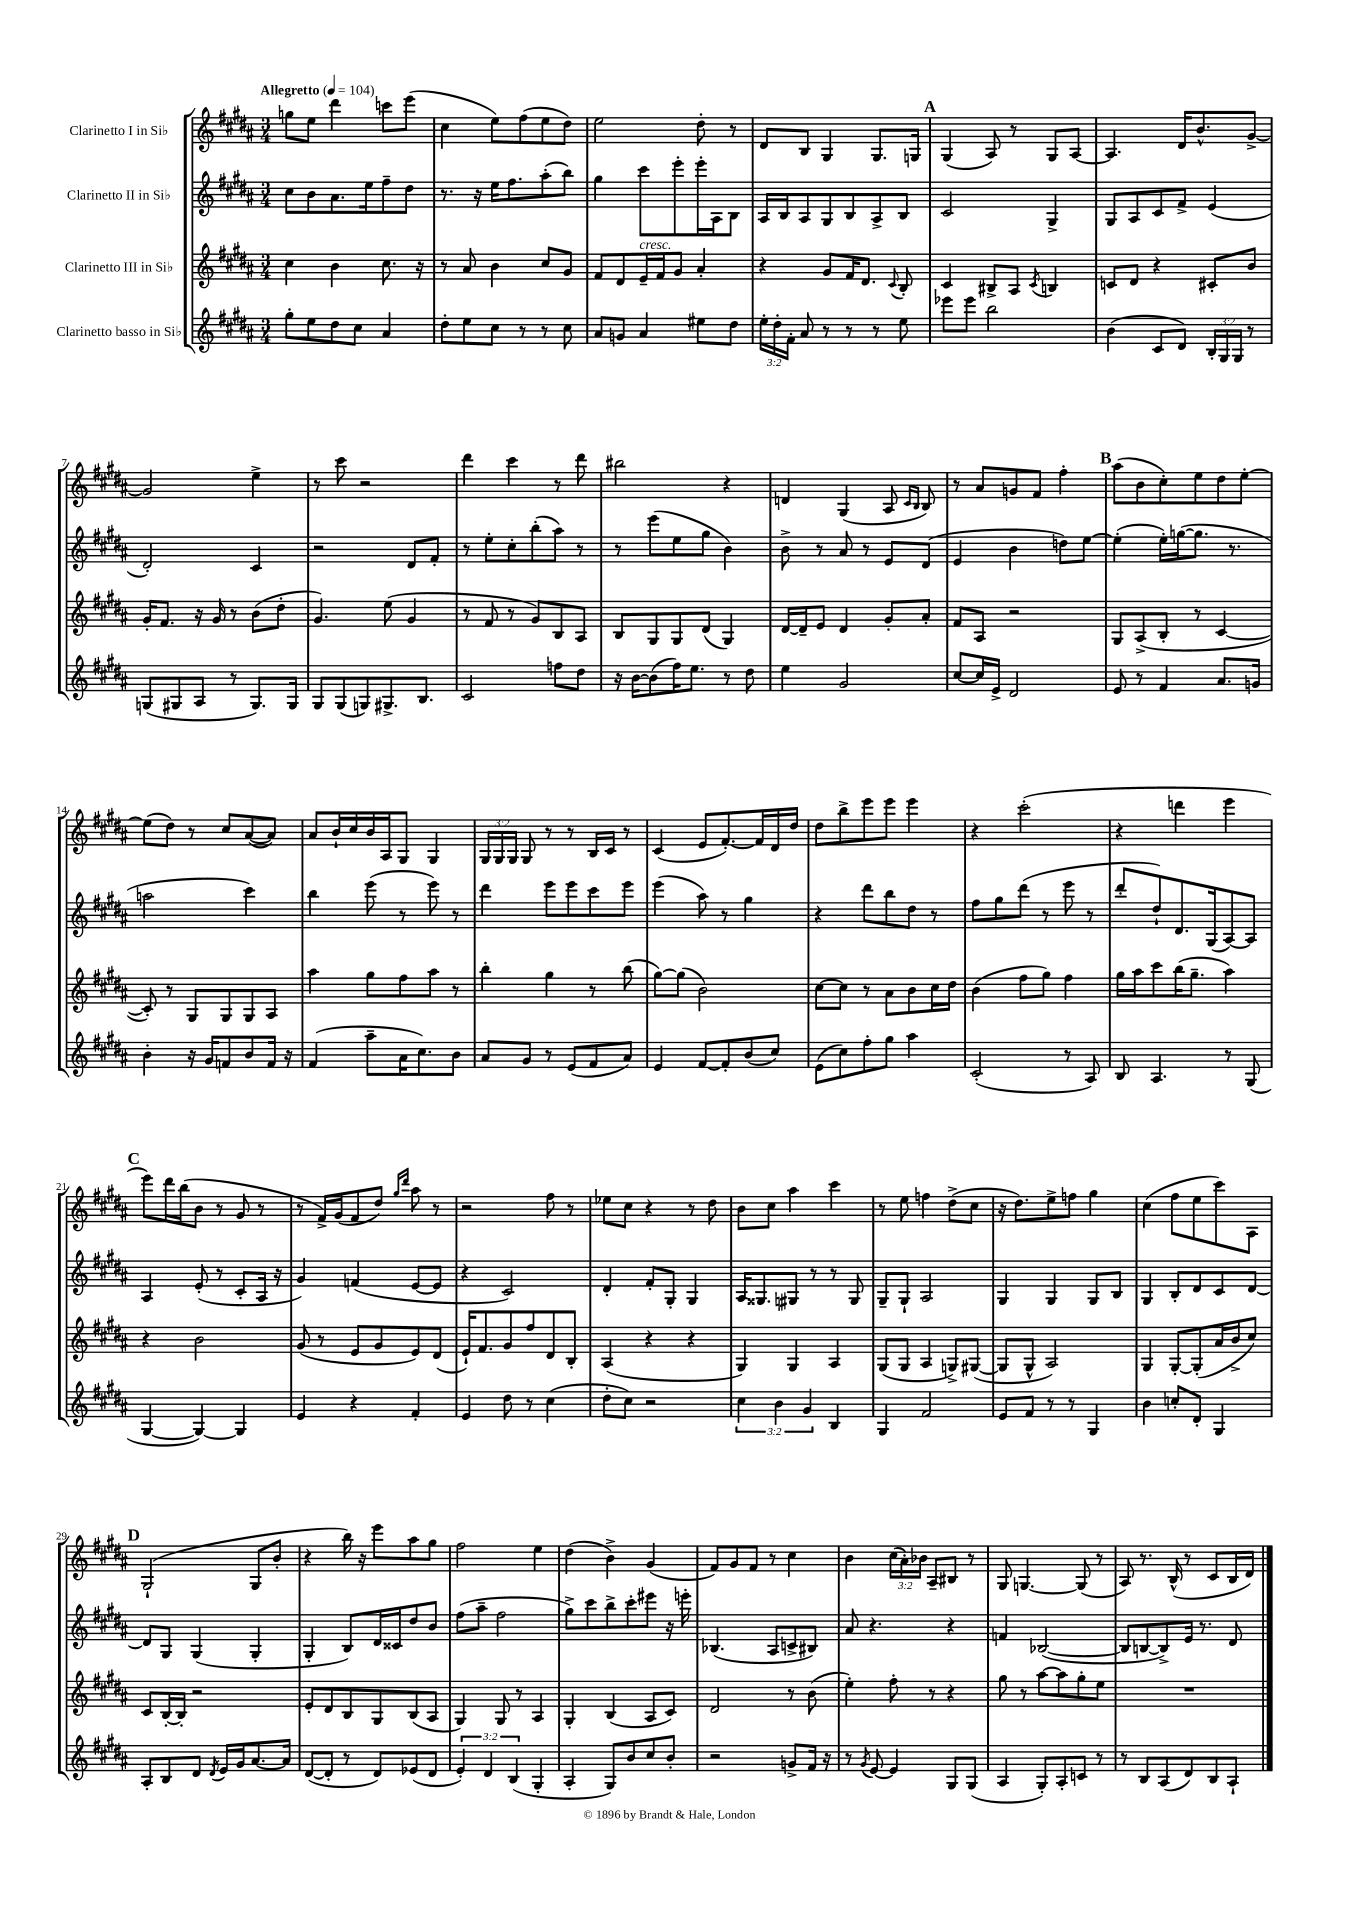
<<
\new StaffGroup <<
\new Staff = "s0" \with { instrumentName = "Clarinetto I in Sib" } {
    \clef treble \key b \major \numericTimeSignature \time 3/4 \override Staff.TupletNumber.text = #tuplet-number::calc-fraction-text \tempo "Allegretto" 4 = 104
    \autoBeamOff g''8[ e''8] dis'''4 c'''8[ e'''8]( |
    cis''4 e''8[) fis''8( e''8 dis''8]) |
    e''2 dis''8-. r8 |
    dis'8[ b8] gis4 gis8.[ g16] |
    \mark \markup { \bold "A" } gis4( ais8) r8 gis8[ ais8]~ |
    ais4. dis'16[ b'8.-^ gis'8]~-> |
    gis'2 e''4-> |
    r8 cis'''8 r2 |
    dis'''4 cis'''4 r8 dis'''8 |
    bis''2 r4 |
    d'4 gis4( ais8 \grace { cis'16[ b16] } b8) |
    r8 ais'8[ g'8 fis'8] fis''4-. |
    \mark \markup { \bold "B" } ais''8[( b'8 cis''8-.) e''8 dis''8 e''8]~-. |
    e''8[( dis''8]) r8 cis''8[ ais'8~( ais'8]) |
    ais'8[ b'16-! cis''16 b'16 ais16 gis8] gis4 |
    \tuplet 3/2 { gis16[ gis16 gis16] } gis8 r8 r8 b16[ cis'16] r8 |
    cis'4( e'8[ fis'8.~-.) fis'16 dis'16 dis''16] |
    dis''8[ b''8-> e'''8 e'''8] e'''4 |
    r4 cis'''2-.( |
    r4 d'''4 e'''4 |
    \mark \markup { \bold "C" } e'''8[) dis'''16 b''16( b'8] r8 gis'8 r8 |
    r8 fis'16[->) gis'16( fis'8 dis''8]) \grace { gis''16[ dis'''16] } ais''8 r8 |
    r2 fis''8 r8 |
    ees''8[ cis''8] r4 r8 dis''8 |
    b'8[ cis''8] ais''4 cis'''4 |
    r8 e''8 f''4 dis''8[->( cis''8] |
    r16 dis''8.[) e''8-> f''8] gis''4 |
    cis''4( fis''8[ e''8 cis'''8) ais8] |
    \mark \markup { \bold "D" } gis2-!( gis8[ b'8]-. |
    r4 b''16) r16 e'''8[ ais''8 gis''8] |
    fis''2 e''4 |
    dis''4( b'4->) gis'4( |
    fis'8[) gis'8 fis'8] r8 cis''4 |
    b'4 \tuplet 3/2 { cis''16[( ais'16-.) bes'16] } ais8[-- bis8] r8 |
    gis8 g4.~ g8( r8 |
    ais8) r8. b16-^( r8 cis'8[ b16 dis'16]) \bar "|." |
}
\new Staff = "s1" \with { instrumentName = "Clarinetto II in Sib" } {
    \clef treble \key b \major \numericTimeSignature \time 3/4
    \autoBeamOff cis''8[ b'8 ais'8. e''16 fis''8-- dis''8] |
    r8. r16 e''16[ fis''8. ais''8-.( b''8]) |
    gis''4 cis'''8[ e'''8-. e'''16-. ais16 b8] |
    ais16[ b16 ais8 gis8 b8 ais8-> b8] |
    \mark \markup { \bold "A" } cis'2 gis4-> |
    gis8[ ais8 cis'8 fis'8]-> e'4( |
    dis'2-.) cis'4 |
    r2 dis'8[ fis'8]-. |
    r8 e''8[-. cis''8-. b''8-.( ais''8]) r8 |
    r8 e'''8[( e''8 gis''8] b'4) |
    b'8-> r8 ais'8 r8 e'8[ dis'8]( |
    e'4 b'4 d''8[) e''8]~ |
    \mark \markup { \bold "B" } e''4-.( e''16[-.) g''16~( g''8.] r8. |
    a''2 cis'''4) |
    b''4 e'''8( r8 e'''8) r8 |
    dis'''4 e'''8[ e'''8 cis'''8 e'''8] |
    e'''4( ais''8) r8 gis''4 |
    r4 dis'''8[ b''8 dis''8] r8 |
    fis''8[ gis''8 dis'''8]( r8 e'''8 r8 |
    dis'''8[-. dis''8-!) dis'8. gis16( ais8~) ais8] |
    \mark \markup { \bold "C" } ais4 e'8-.( r8 cis'8[-. ais16] r16 |
    gis'4) f'4( e'8[~ e'8] |
    r4 cis'2) |
    dis'4-. fis'8[-. gis8]-. gis4 |
    ais16[ gisis8. gis8] r8 r8 gis8 |
    gis8[-- gis8]-! ais2 |
    gis4 gis4 gis8[ b8] |
    gis4 b8[-. dis'8 cis'8 dis'8]~ |
    \mark \markup { \bold "D" } dis'8[ gis8] gis4( gis4-. |
    gis4-. b8[) dis'16 cisis'16 dis''8 b'8] |
    fis''8[( ais''8]-- fis''2 |
    gis''8[->) cis'''8 b''8-> cis'''8-. eis'''8] r16 e'''16-. |
    bes4.( ais8[ c'8-> bis8]) |
    ais'8 r4. r4 |
    f'4 bes2~( |
    bes8[ b8~ b8->) e'16] r8. dis'8 \bar "|." |
}
\new Staff = "s2" \with { instrumentName = "Clarinetto III in Sib" } {
    \clef treble \key b \major \numericTimeSignature \time 3/4
    \autoBeamOff cis''4 b'4 cis''8. r16 |
    r8 ais'8 b'4 cis''8[ gis'8] |
    fis'8[ dis'8 e'16--^\markup { \italic "cresc." } fis'16 gis'8] ais'4-. |
    r4 gis'8[ fis'16 dis'8.] \appoggiatura { cis'8 } b8-. |
    \mark \markup { \bold "A" } cis'4 bis8[-> ais8] \acciaccatura { cis'8 } b4 |
    c'8[ dis'8] r4 cis'8[-. b'8] |
    gis'16[-. fis'8.] r16 gis'16 r8 b'8[( dis''8]-. |
    gis'4.) e''8( gis'4 |
    r8 fis'8 r8 gis'8[) b8 ais8] |
    b8[ gis8 gis8 dis'8]( gis4) |
    dis'16[~ dis'16-- e'8] dis'4 gis'8[-. ais'8]-. |
    fis'8[ ais8] r2 |
    \mark \markup { \bold "B" } gis8[ ais8->( b8]-. r8 cis'4~ |
    cis'8-.) r8 gis8[ gis8 gis8 ais8] |
    ais''4 gis''8[ fis''8 ais''8] r8 |
    b''4-. gis''4 r8 b''8( |
    gis''8[~) gis''8]( b'2) |
    cis''8[~ cis''8] r8 ais'8[ b'8 cis''16 dis''16] |
    b'4( fis''8[ gis''8]) fis''4 |
    gis''16[ ais''16 cis'''8 b''16( gis''8.]-- ais''4) |
    \mark \markup { \bold "C" } r4 b'2 |
    gis'8( r8 e'8[ gis'8 e'8) dis'8]( |
    e'16[-!) fis'8. gis'8 fis''8 dis'8 b8]-. |
    ais4( r4 r4 |
    gis4) gis4 ais4 |
    gis8[( gis8] ais4 g8[->) gis8]~( |
    gis8[ gis8]-^ ais2) |
    gis4 gis8[~-. gis8-.( ais'16 b'16-> cis''8]) |
    \mark \markup { \bold "D" } cis'8[ b16~-. b16]-. r2 |
    e'8[-. dis'8 b8 gis8 b8( ais8] |
    gis4) gis8 r8 ais4 |
    gis4-. b4( ais8[ cis'8]) |
    dis'2 r8 b'8( |
    e''4-.) fis''8-. r8 r4 |
    gis''8 r8 ais''8[~ ais''8 gis''8-. e''8] |
    R2. \bar "|." |
}
\new Staff = "s3" \with { instrumentName = "Clarinetto basso in Sib" } {
    \clef treble \key b \major \numericTimeSignature \time 3/4 \override Staff.TupletNumber.text = #tuplet-number::calc-fraction-text
    \autoBeamOff gis''8[-. e''8 dis''8 cis''8] ais'4 |
    dis''8[-. e''8 cis''8] r8 r8 cis''8 |
    ais'8[ g'8] ais'4 eis''8[ dis''8] |
    \tuplet 3/2 { e''16[-. dis''16-. fis'16]-. } ais'8 r8 r8 r8 e''8 |
    \mark \markup { \bold "A" } ees'''8[ ees'''8] b''2 |
    b'4( cis'8[ dis'8]) \tuplet 3/2 { b16[-. gis16 gis16] } r8 |
    g8[( gis8 ais8] r8 gis8.[) gis16] |
    gis8[ gis8( g8) gis8.-> b8.] |
    cis'2 f''8[ dis''8] |
    r16 b'16[~ b'8( fis''16) e''8.] r8 dis''8 |
    e''4 gis'2 |
    cis''8[~ cis''16 e'16]-> dis'2 |
    \mark \markup { \bold "B" } e'8 r8 fis'4 ais'8.[ g'16] |
    b'4-. r16 gis'16[ f'8 b'8 f'16] r16 |
    fis'4( ais''8[-- ais'16 cis''8.) b'8] |
    ais'8[ gis'8] r8 e'8[( fis'8 ais'8]) |
    e'4 fis'8[~ fis'8-. b'8( cis''8]) |
    e'8[( cis''8) fis''8-. gis''8] ais''4 |
    cis'2-.( r8 ais8) |
    b8 ais4. r8 gis8( |
    \mark \markup { \bold "C" } gis4~ gis4~) gis4 |
    e'4 r4 fis'4-. |
    e'4 dis''8 r8 cis''4( |
    dis''8[-. cis''8]) r2 |
    \tuplet 3/2 { cis''4 b'4 gis'4 } b4 |
    gis4 fis'2 |
    e'8[ fis'8] r8 r8 gis4 |
    b'4 c''8[-. dis'8]-. gis4 |
    \mark \markup { \bold "D" } ais8[-. b8 dis'8] \acciaccatura { dis'8 } e'16[ gis'16 ais'8.~ ais'16] |
    dis'8[~( dis'8]-. r8 dis'8[) ees'8( dis'8] |
    \tuplet 3/2 { e'4-.) dis'4 b4( } gis4-. |
    ais4-. gis8[) b'8 cis''8 b'8]-. |
    r2 g'8[-> fis'16] r16 |
    r8 \acciaccatura { gis'8 } e'8~ e'4 gis8[ gis8]( |
    ais4 gis8[-.) ais8-. c'8] r8 |
    r8 b8[ ais8( dis'8) b8 ais8]-! \bar "|." |
}
>>
>>
